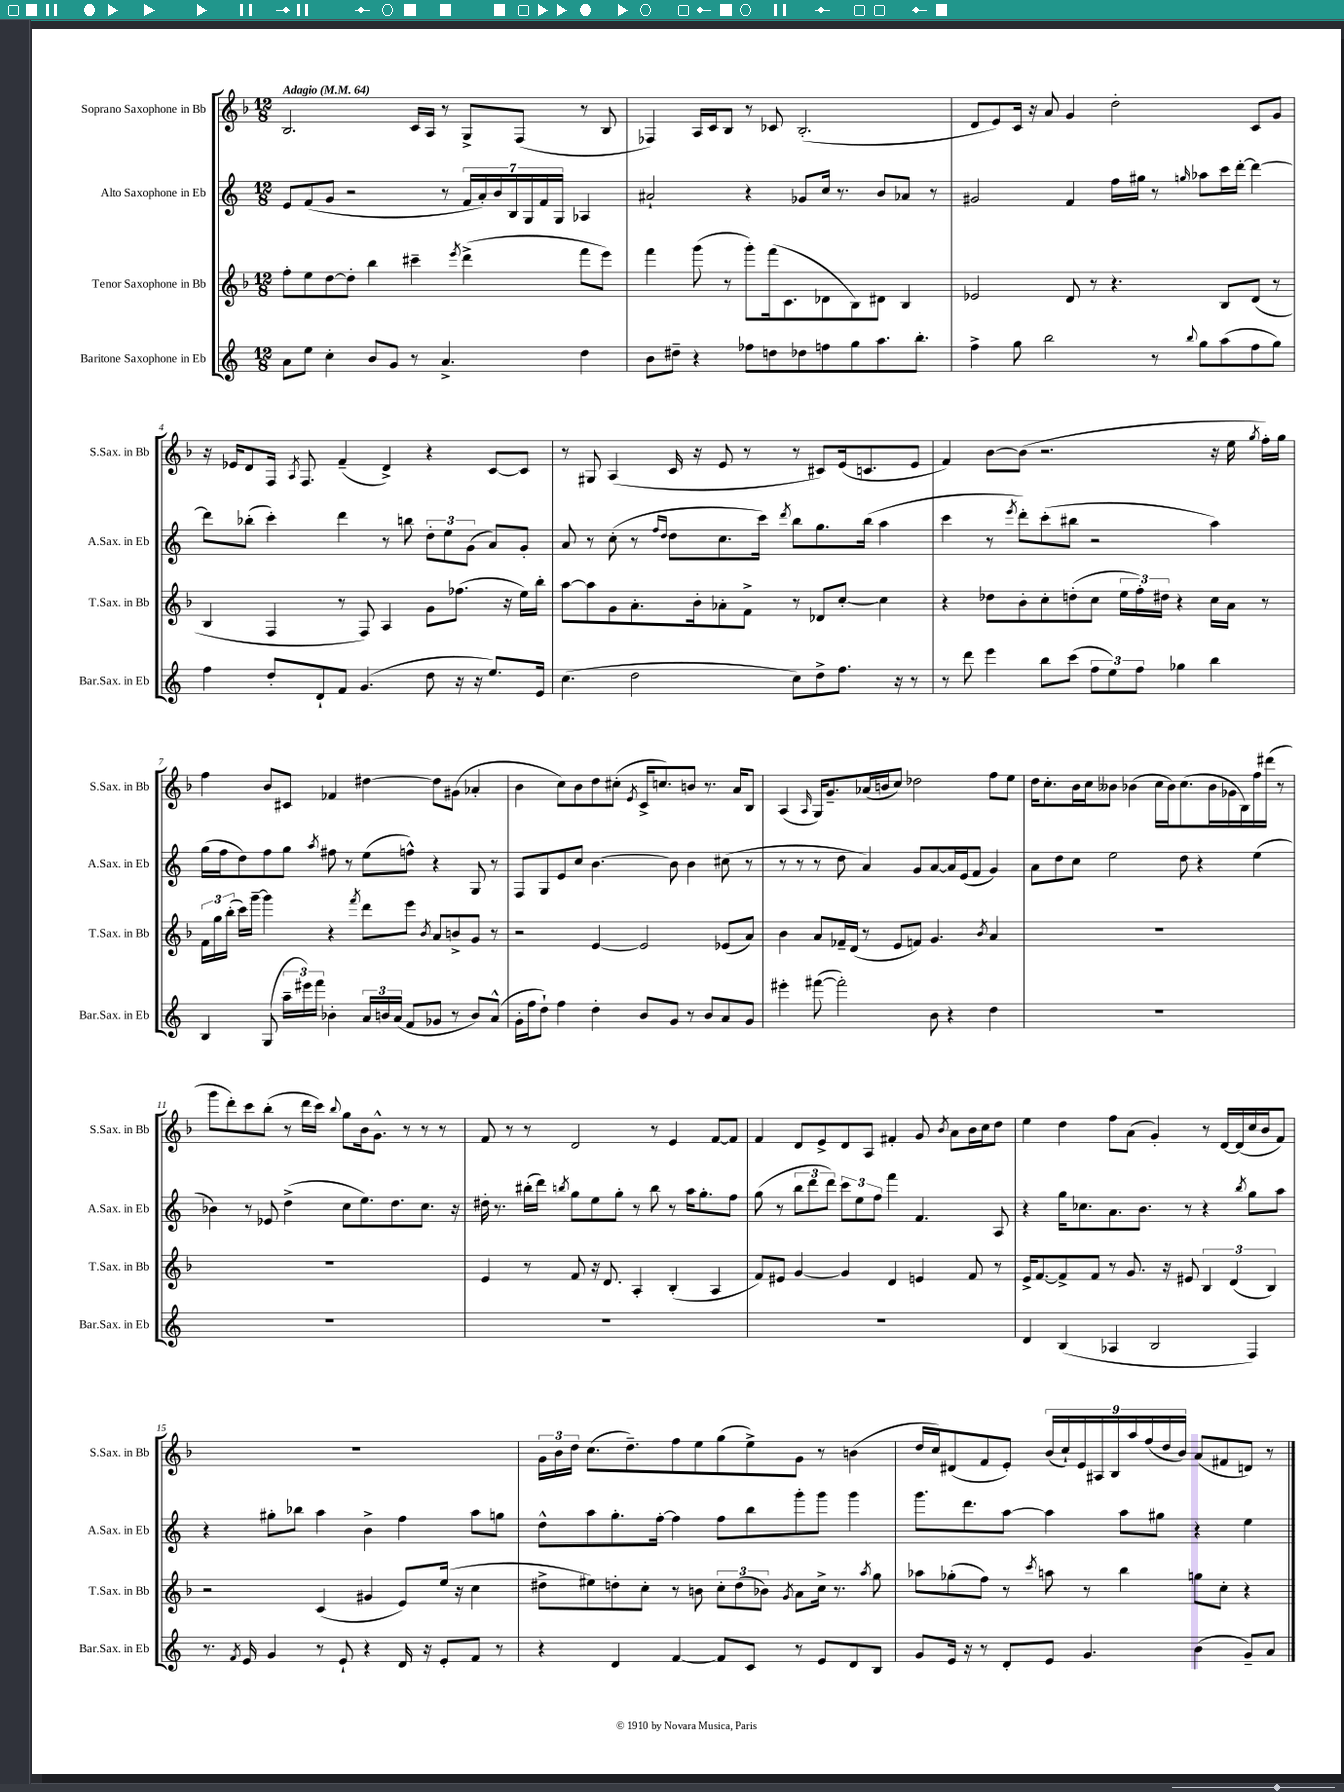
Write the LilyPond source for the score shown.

<<
\new StaffGroup <<
\new Staff = "s0" \with { instrumentName = "Soprano Saxophone in Bb" shortInstrumentName = "S.Sax. in Bb" } {
    \clef treble \key f \major \numericTimeSignature \time 12/8 \tempo "Adagio" 4 = 64
    \autoBeamOff bes2. c'16[ a16] r8 g8[-> f8]( r8 bes8 |
    fes4) a16[ c'16 bes8] r8 ces'8 bes2.-.( |
    d'8[ e'8) c'16] r16 a'8 g'4 d''2-. c'8[ g'8] |
    r16 ees'16[ d'8 f16] \acciaccatura { a8 } f8. f'4--( d'4->) r4 c'8[~ c'8] |
    r8 gis8 a4( c'16 r16 e'8 r8 r8 cis'8[) e'16( c'8. e'8] |
    f'4) bes'8[~ bes'8]( r2. r16 e''16 \acciaccatura { g''8 } f''16[-.) g''16] |
    f''4 bes'8[ cis'8] fes'4 dis''4~ dis''8[ gis'8]( aes'4-. |
    bes'4 c''8[) bes'8 d''8 cis''8]-.( \acciaccatura { e'8 } c'16[-> c''8.) b'8] r8. a'16[ bes8] |
    a4( \grace { a16 } g16[) g'8.-- aes'16( b'16 c''8]) des''2 f''8[ e''8] |
    d''16[ c''8.-. bes'16 c''16 beses'8] bes'4( c''16[ bes'16) c''8.( bes'16 ges'16 bes16) f''16 dis'''16]( r8 |
    g'''8[ d'''8-.) c'''8 bes''8]-.( r8 d'''16[ c'''16]) \appoggiatura { bes''8 } g''8[ bes'16 g'8.]-^ r8 r8 r8 |
    f'8 r8 r8 d'2 r8 e'4 f'8[~ f'8] |
    f'4 d'8[ e'8-> d'8 a8] fis'4-. g'8 \acciaccatura { bes'8 } a'8[ bes'16 c''16 d''8] |
    e''4 d''4 f''8[ a'8]( g'4-.) r8 d'16[~ d'16( c''16 bes'16 f'8]) |
    R1. |
    \tuplet 3/2 { g'16[ bes'16 d''16] } c''8.[( d''8.--) f''8 e''8 g''8( e''8->) g'8] r8 b'4( |
    d''16[ c''16) dis'8( f'8 e'8]-.) \tuplet 9/8 { bes'16[( c''16-!) e'16 ais16 bes16 a''16 f''16( d''16 bes'16]) } a'8[( fis'8 d'8]) r8 \bar "|." |
}
\new Staff = "s1" \with { instrumentName = "Alto Saxophone in Eb" shortInstrumentName = "A.Sax. in Eb" } {
    \clef treble \key c \major \numericTimeSignature \time 12/8
    \autoBeamOff e'8[ f'8( g'8] r2 r8 \tuplet 7/4 { f'16[ a'16-.) b'16 b16 g16 f'16 g16] } aes4 |
    ais'2-! r4 ges'8[ c''16] r8. b'8[ aes'8] r8 |
    gis'2 f'4 f''16[ gis''16] r8 \grace { g''16 } aes''8[ c'''16 d'''16]~-. d'''4~ |
    d'''8[ bes''8]-.( c'''4-.) d'''4 r8 b''8 \tuplet 3/2 { d''8[-. e''8 g'8]( } a'8[) g'8]-. |
    a'8 r8 c''8-.( r8 \grace { f''16[ d''16] } d''8[ c''8. c'''16]) \acciaccatura { d'''8 } b''8[ g''8. b''16]( a''4 |
    c'''4 r8 \acciaccatura { e'''8 } d'''8[-.) c'''8-.( bis''8] r2 a''4) |
    g''16[( f''16 d''8) f''8 g''8] \acciaccatura { a''8 } fis''8 r8 e''8[( f''8]-^) r4 g8 r8 |
    f8[ g8 e'8 c''8] b'4.~ b'8 b'4 cis''8( r8 |
    r8 r8 r8 d''8 a'4) g'8[ a'8~ a'16 e'16( f'8] g'4) |
    a'8[ d''8 c''8] e''2 d''8 r4 e''4( |
    bes'4) r8 ees'8 d''4->( c''8[ e''8.) d''8. c''8.] r16 |
    dis''16-. r8. bis''16[-.( d'''16]) \acciaccatura { b''8 } g''8[ e''8 g''8]-. r8 b''8 r8 a''16[ g''8.-. f''8] |
    g''8( r8 \tuplet 3/2 { b''8[ d'''8 d'''8]) } \tuplet 3/2 { c'''8[ e''8 f''8] } f'''4 f'4. a8 |
    r4 g''16[ ces''8. a'8. b'8.] r8 r4 \acciaccatura { b''8 } g''8[ a''8] |
    r4 gis''8[-. bes''8] a''4 b'4-> f''4 a''8[ g''8] |
    d''8[-^ a''8 g''8.-. f''16]~-. f''4 f''8[ b''8 g'''8-. g'''8] g'''4 |
    g'''8.[ d'''8. a''8]~ a''4 a''8[ gis''8] r4 e''4 \bar "|." |
}
\new Staff = "s2" \with { instrumentName = "Tenor Saxophone in Bb" shortInstrumentName = "T.Sax. in Bb" } {
    \clef treble \key f \major \numericTimeSignature \time 12/8
    \autoBeamOff f''8[-. e''8 d''8~ d''8]-. bes''4 cis'''4-- \acciaccatura { e'''8 } d'''4->( f'''8[ e'''8]) |
    f'''4 g'''8( r8 g'''8[-.) f'''16( c'8. des'8 bes8) dis'8] bes4 |
    ees'2 d'8 r8 r4. bes8[ d'8]( r8 |
    bes4 f4 r8 f8) a4 g'8[ fes''8.]( r16 e''16[) bes''16]-. |
    a''8[~ a''8 g'8 a'8.-. bes'16-. aes'8-. f'8]-> r8 des'8[ c''8]~-. c''4 |
    r4 des''8[ bes'8-. c''8-. d''8-.( c''8] \tuplet 3/2 { e''16[ f''16-.) dis''16] } r4 c''16[ a'16] r8 |
    \tuplet 3/2 { f'16[ g''16 bes''16]-.( } c'''16[) g'''16]~-- g'''4 r4 \acciaccatura { f'''8 } d'''8[ e'''8] \acciaccatura { bes'8 } a'8[ b'8-> g'8] r8 |
    r2 e'4~ e'2 ees'8[( a'8]) |
    bes'4 a'8[ fes'16-- d'16]( r8 e'8[ f'8]) g'4. \acciaccatura { bes'8 } a'4 |
    R1. |
    R1. |
    e'4 r8 f'8 r16 d'8. a4-. bes4-.( a4 |
    f'8[) eis'8] g'4~ g'4 d'4 e'4 f'8 r8 |
    e'16[-> f'8.~ f'8-> f'8] r8 g'8. r16 eis'8 \tuplet 3/2 { bes4 d'4( bes4) } |
    r2 c'4( gis'4 e'8[) e''16]( r16 c''4 |
    dis''8[-> eis''8) d''8-. c''8]-. r8 b'8 \tuplet 3/2 { c''8[-. d''8( bes'8]) } \acciaccatura { g'8 } a'8[ c''16]-> r8. \acciaccatura { a''8 } g''8 |
    aes''8[ ges''8-.( f''8]) r8 \acciaccatura { c'''8 } a''8 r8 bes''4 g''8[ c''8]-. r4 \bar "|." |
}
\new Staff = "s3" \with { instrumentName = "Baritone Saxophone in Eb" shortInstrumentName = "Bar.Sax. in Eb" } {
    \clef treble \key c \major \numericTimeSignature \time 12/8
    \autoBeamOff a'8[ e''8] c''4-. b'8[ g'8] r8 a'4.-> d''4 |
    b'8[ dis''8]-- r4 fes''8[ d''8 des''8 f''8 g''8 a''8. b''8.]-. |
    f''4-> g''8 b''2 r8 \appoggiatura { b''8 } g''8[ a''8( f''8 g''8]) |
    f''4 d''8[-. d'8-! f'8] g'4.( d''8 r16 r16 e''8.[) e'16] |
    c''4.( d''2 c''8[) d''8-> f''8.] r16 r8 |
    r8 d'''8 e'''4 b''8[ c'''8]( \tuplet 3/2 { f''8[ e''8) f''8] } ges''4 b''4 |
    b4 g8( \tuplet 3/2 { a''16[-- eis'''16) f'''16] } bes'4-. \tuplet 3/2 { a'16[ b'16 a'16]( } f'8[ ges'8] r8 b'8[) a'8]-^( |
    g'16[-. f''16 d''8]-!) f''4 d''4-. b'8[ g'8] r8 b'8[ a'8 g'8] |
    eis'''4-. fis'''8~( fis'''2-.) b'8 r4 d''4 |
    R1. |
    R1. |
    R1. |
    R1. |
    d'4 b4( aes4 b2 f4) |
    r8. \acciaccatura { f'8 } e'16 g'4 r8 e'8-! r4 d'16 r16 e'8[-. f'8] r8 |
    r4 d'4 f'4~ f'8[ c'8] r8 e'8[ d'8 b8] |
    g'8[ e'16] r16 r8 d'8[-. e'8] g'4. b'4( g'8[--) a'8] \bar "|." |
}
>>
>>
